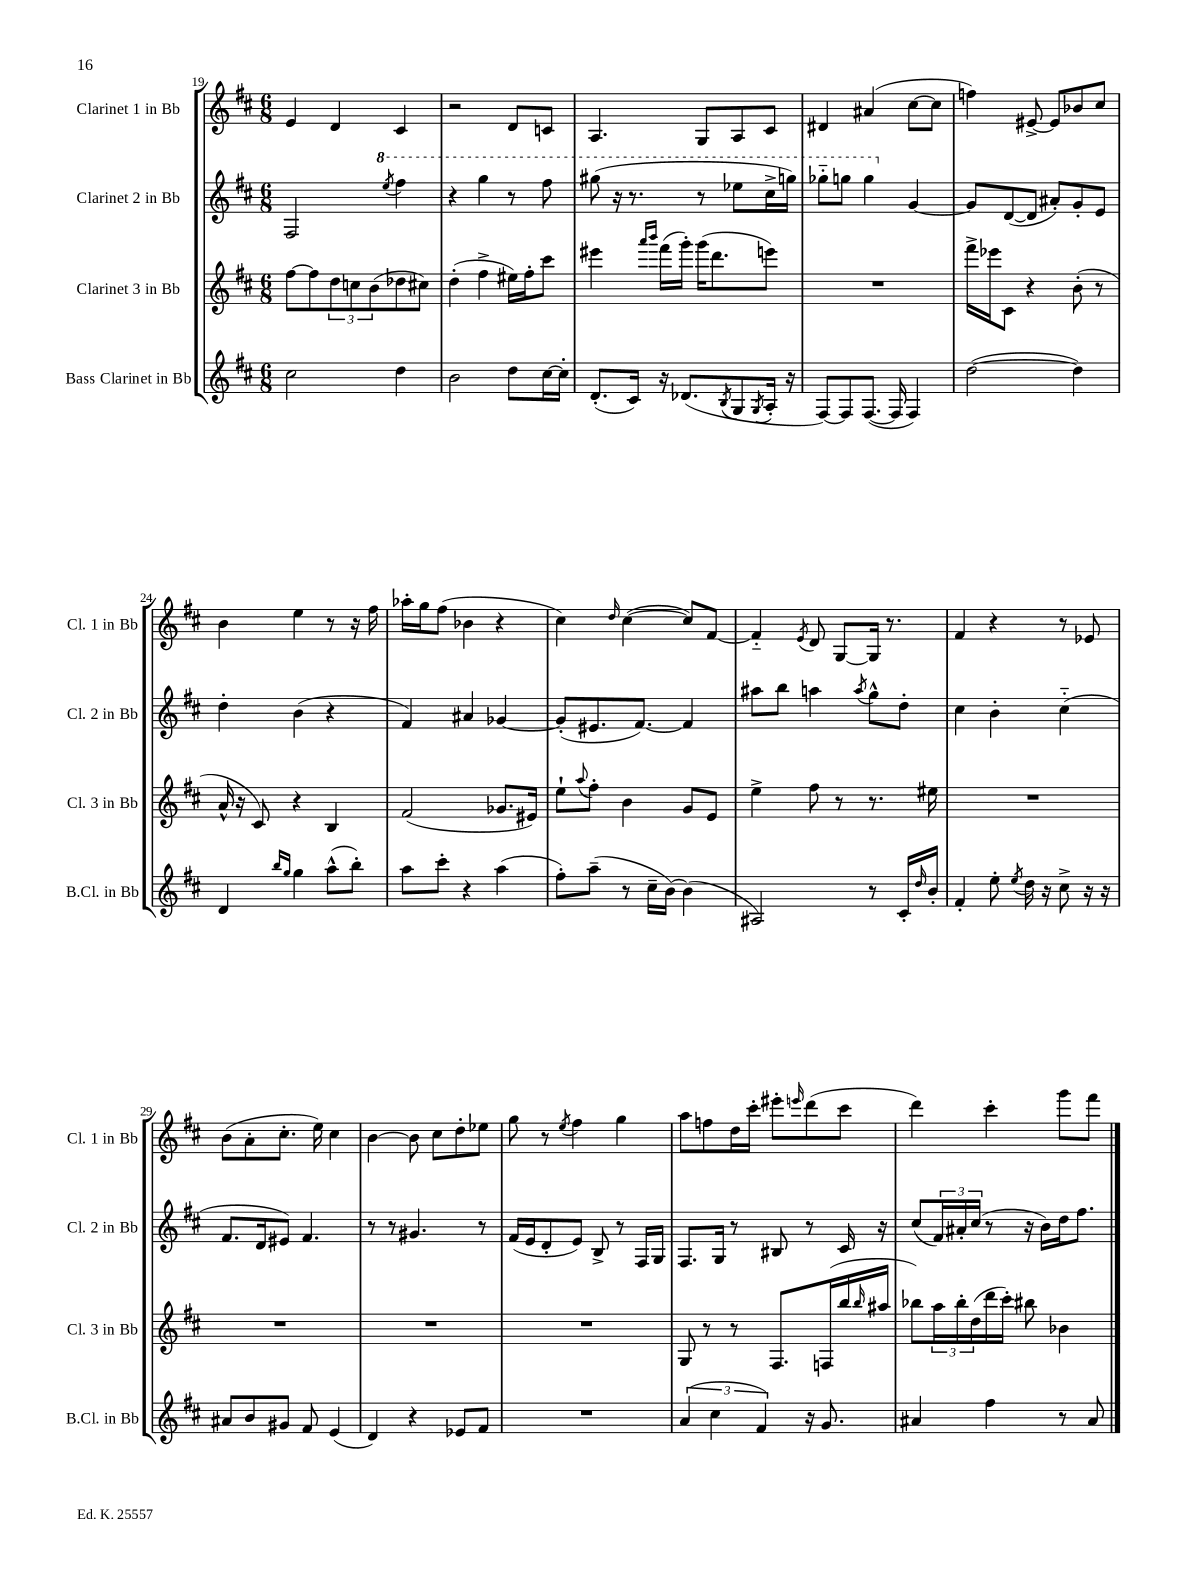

**kern	**kern	**kern	**kern
*staff4	*staff3	*staff2	*staff1
*clefG2	*clefG2	*clefG2	*clefG2
*k[f#c#]	*k[f#c#]	*k[f#c#]	*k[f#c#]
*M6/8	*M6/8	*M6/8	*M6/8
2cc#	[8ff#	2F#	4e
.	8ff#]	.	.
.	12dd	.	4d
.	12cc	.	.
.	(12b	.	.
.	.	8qeee	.
4dd	8dd-	4fff#	4c#
.	8cc#)	.	.
=	=	=	=
2b	(4dd'	4r	2r
.	4ff#^	4ggg	.
8dd	16ee#)	8r	8d
.	16ff#'	.	.
[16cc#	8ccc#	8fff#	8c
16cc#']	.	.	.
=	=	=	=
(8.d'	4eee#	(8ggg#	4.A
.	.	16r	.
16c#)	.	8.r	.
.	16qqaaa	.	.
.	16qqbbb	.	.
16r	(16fff#	.	.
(8.d-	16ggg')	.	.
.	(16ggg	8r	8G
.	8.ddd	.	.
8qB	.	.	.
8G	.	8eee-	8A
8qG	.	.	.
16A'	8eee)	16ccc#^	8c#
16r	.	16ggg)	.
=	=	=	=
[8F#)	2.r	8ggg-'~	4d#
8F#]	.	8ggg	.
([8.F#	.	4ggg	(4a#
16F#]	.	.	.
4F#)	.	[4g	[8cc#
.	.	.	8cc#]
=	=	=	=
([2dd	16fff#^	8g]	4ff)
.	16eee-	.	.
.	8c#	([8d	.
.	4r	8d]	[8e#^
.	.	8a#')	8e#]
4dd])	(8b'	8g'	8b-
.	8r	8e	8cc#
=	=	=	=
4d	16a^^	4dd'	4b
.	16r	.	.
.	8c#)	.	.
16qqbb	.	.	.
16qqgg	.	.	.
4gg	4r	(4b	4ee
(8aa^^	4B	4r	8r
8bb')	.	.	16r
.	.	.	16ff#
=	=	=	=
8aa	(2f#	4f#)	16aa-'
.	.	.	16gg
8ccc#'	.	.	(8ff#
4r	.	4a#	4b-
(4aa	8.g-	[4g-	4r
.	16e#)	.	.
=	=	=	=
8ff#')	8ee`	(8g-']	4cc#)
.	8qqaa	.	.
(8aa~	8ff#'	8.e#	.
.	.	.	16qqdd
8r	4b	.	([4cc#
.	.	[8.f#)	.
16cc#~	.	.	.
[16b)	.	.	.
(4b]	8g	4f#]	8cc#])
.	8e	.	[8f#
=	=	=	=
2A#)	4ee^	8aa#	4f#'~]
.	.	8bb	.
.	.	.	8qe
.	8ff#	4aa	8d
.	8r	.	[8G
.	.	8qaa	.
8r	8.r	8gg^^	16G]
.	.	.	8.r
16c#'	.	8dd'	.
16qqdd	.	.	.
16b'	16ee#	.	.
=	=	=	=
4f#'	2.r	4cc#	4f#
8ee'	.	4b'	4r
8qee	.	.	.
16dd	.	.	.
16r	.	.	.
8cc#^	.	(4cc#'~	8r
16r	.	.	8e-
16r	.	.	.
=	=	=	=
8a#	2.r	8.f#	(8b
8b	.	.	8a'
.	.	16d	.
8g#	.	8e#)	8.cc#'
8f#	.	4.f#	.
.	.	.	16ee)
(4e	.	.	4cc#
=	=	=	=
4d)	2.r	8r	[4b
.	.	8r	.
4r	.	4.g#	8b]
.	.	.	8cc#
8e-	.	.	8dd'
8f#	.	8r	8ee-
=	=	=	=
2.r	2.r	(16f#	8gg
.	.	16e	.
.	.	8d'	8r
.	.	.	8qee
.	.	8e)	4ff#
.	.	8B^	.
.	.	8r	4gg
.	.	16F#	.
.	.	16G	.
=	=	=	=
(6a	8G	8.F#	8aa
.	8r	.	8ff
6cc#	.	.	.
.	.	16G	.
.	8r	8r	16dd
.	.	.	16ccc#'
6f#)	.	.	.
.	8.F#	8B#	8eee#'
.	.	.	16qqeee
16r	.	8r	(8ddd
8.g	(16F	.	.
.	16bb	16c#	8ccc#
.	16qqbb	.	.
.	16aa#	16r	.
=	=	=	=
4a#	8bb-)	(8cc#	4ddd)
.	24aa	24f#)	.
.	24bb-'	24a#'	.
.	(24dd	(24cc#	.
4ff#	16ddd	8r	4ccc#'
.	16ccc#')	.	.
.	8bb#	16r	.
.	.	16b)	.
8r	4b-	16dd	8ggg
.	.	8.ff#	.
8a#	.	.	8fff#
==	==	==	==
*-	*-	*-	*-
